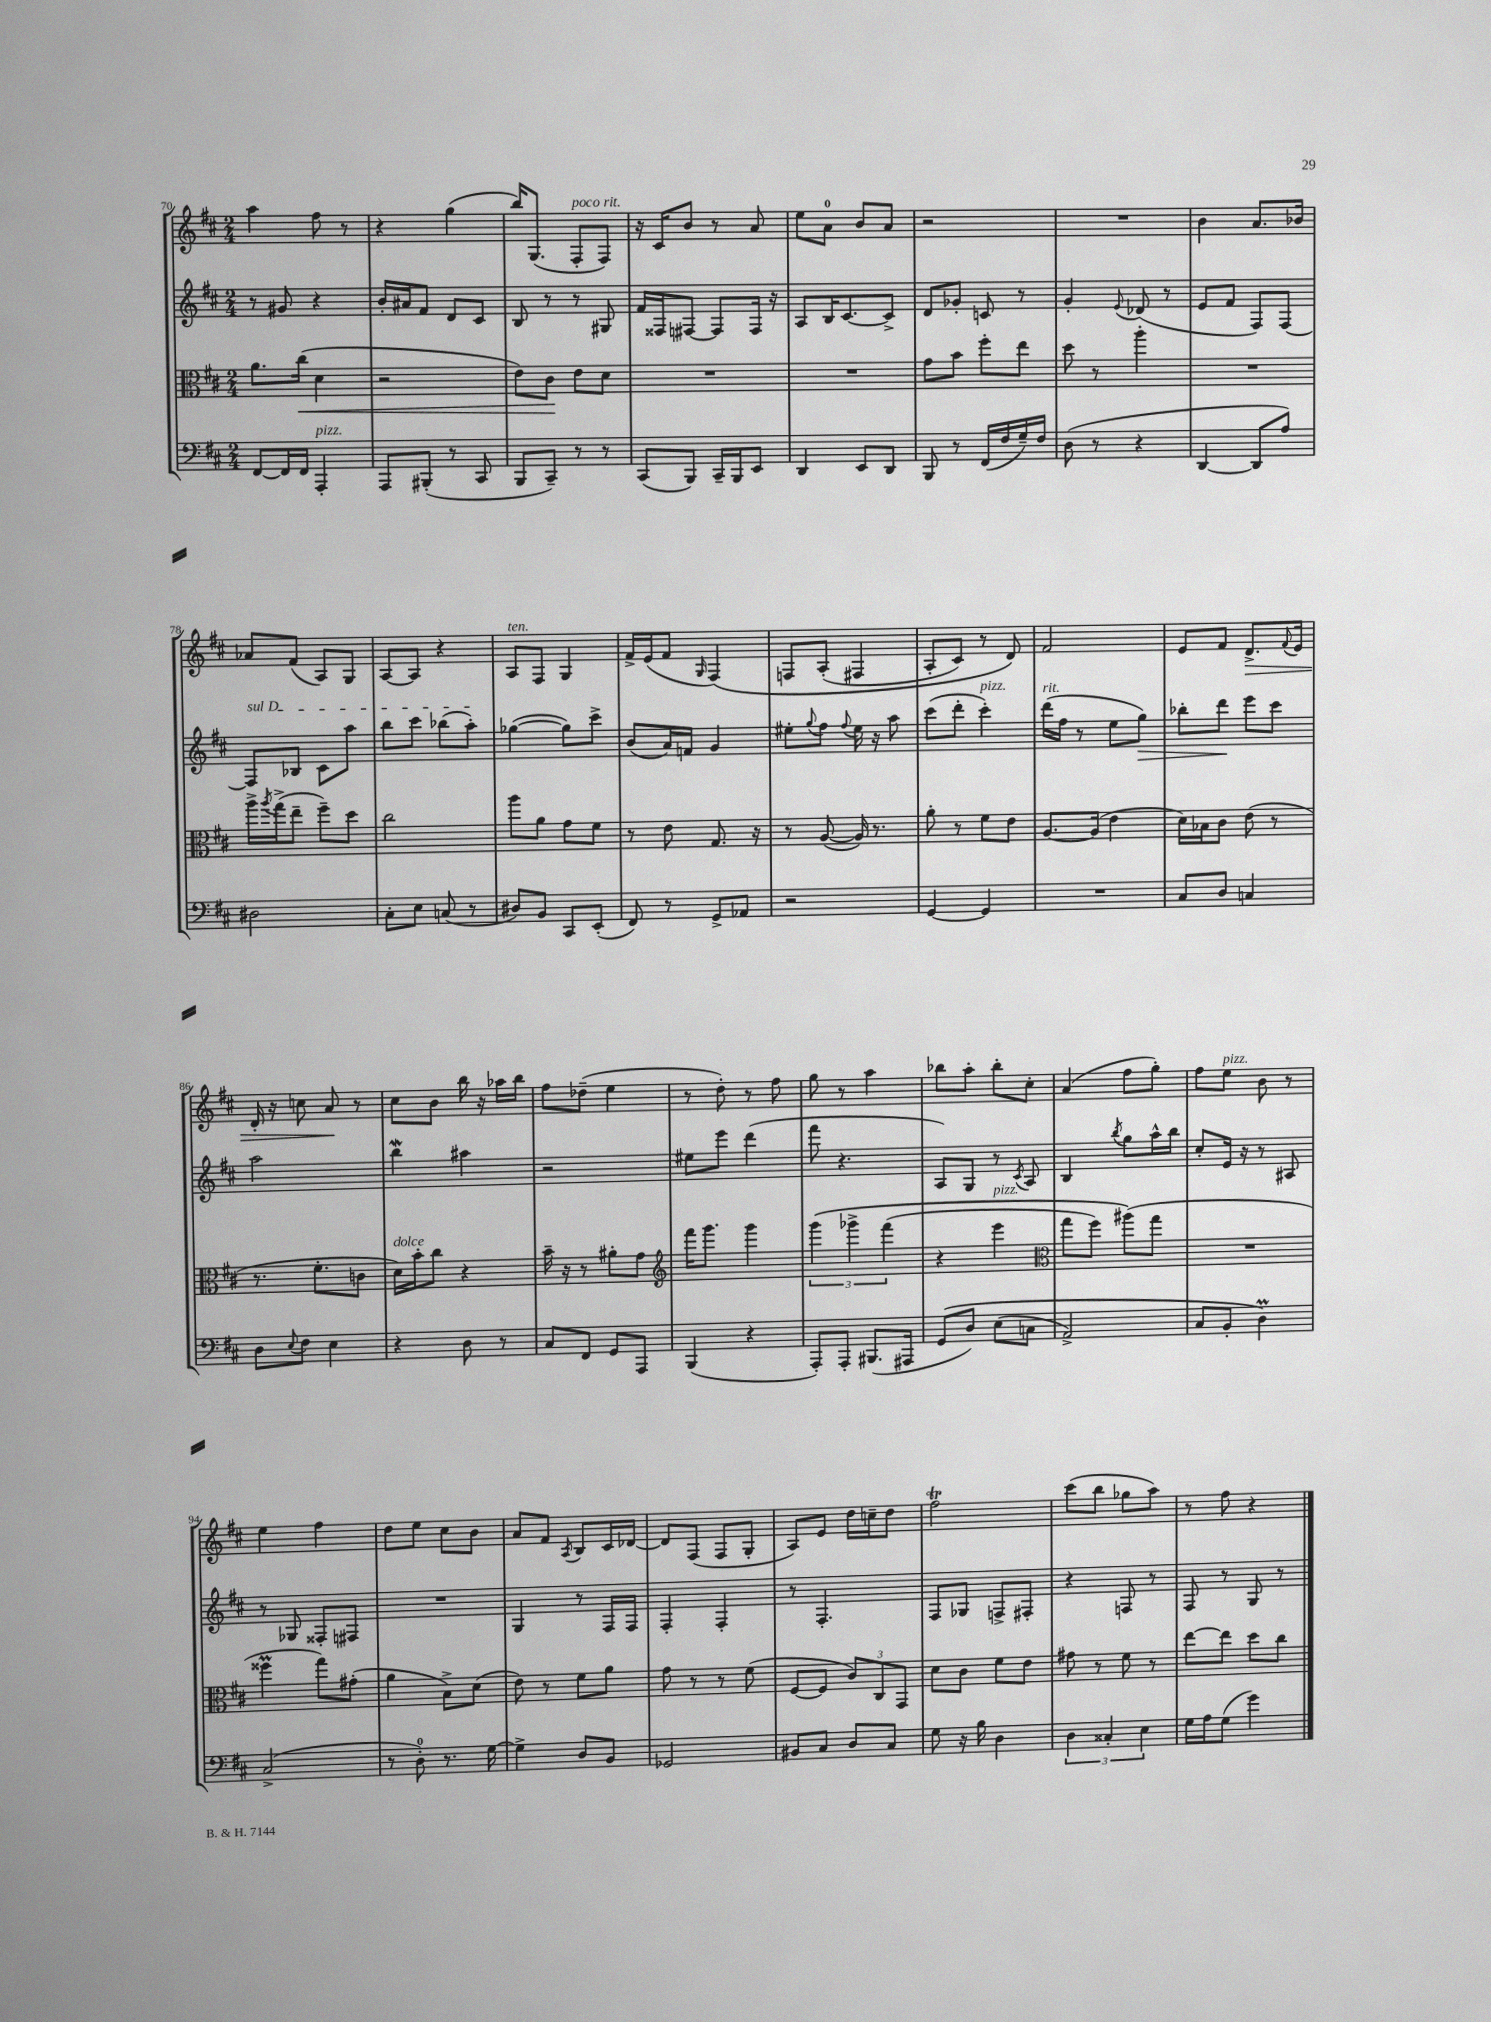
<<
\new StaffGroup <<
\new Staff = "s0" {
    \clef treble \key d \major \numericTimeSignature \time 2/4
    a''4 fis''8 r8 |
    r4 g''4( |
    b''16) g8.( fis8-.^\markup { \italic "poco rit." } fis8) |
    r16 cis'16 b'8 r8 a'8 |
    e''8 a'8-0 b'8 a'8 |
    r2 |
    R2 |
    b'4 a'8. bes'16 |
    aes'8 fis'8( a8) g8 |
    a8~ a8 r4 |
    a8^\markup { \italic "ten." } fis8 g4 |
    fis'16-> e'16( fis'8 \grace { g16 } fis4)\( |
    f8 a8-.( fis4 |
    a8-. cis'8) r8 d'8\) |
    fis'2 |
    e'8 fis'8 d'8.->\> \appoggiatura { fis'8 } e'16 |
    d'16-. r16 c''8 a'8\! r8 |
    cis''8 b'8 b''16 r16 aes''16 b''16 |
    fis''8 des''8--( e''4 |
    r8 d''8-.) r8 fis''8 |
    g''8 r8 a''4 |
    bes''8 a''8-. bes''8-. cis''8-. |
    a'4( fis''8 g''8-.) |
    fis''8 e''8^\markup { \italic "pizz." } b'8 r8 |
    e''4 fis''4 |
    d''8 e''8 cis''8 b'8 |
    a'8 fis'8 \acciaccatura { a8 } b8 cis'16 des'16~ |
    des'8 fis8( fis8 g8-. |
    a8) e'8 d''16 c''16-- d''8 |
    fis''2\trill |
    cis'''8( b''8 ges''8 a''8) |
    r8 fis''8 r4 \bar "|." |
}
\new Staff = "s1" {
    \clef treble \key d \major \numericTimeSignature \time 2/4
    r8 gis'8 r4 |
    b'16-. ais'16 fis'8 d'8 cis'8 |
    b8 r8 r8 gis8 |
    fis'16 fisis16 fis8~ fis8 fis16 r16 |
    a8 b16 cis'8.~ cis'8-> |
    d'8 ges'8-. c'8 r8 |
    g'4-. \appoggiatura { e'8 } des'8( r8 |
    e'8 fis'8 fis8) fis8~ |
    \once \override TextSpanner.bound-details.left.text = \markup { \italic "sul D" } fis8\startTextSpan bes8 cis'8 a''8 |
    b''8 cis'''8 bes''8( a''8-.\stopTextSpan) |
    ges''4~( ges''8) cis'''8-> |
    b'8( a'16) f'16 g'4 |
    eis''8-. \appoggiatura { g''8 } fis''8 \appoggiatura { fis''8 } eis''16 r16 a''8 |
    cis'''8( d'''8-. cis'''4-.^\markup { \italic "pizz." }) |
    d'''16^\markup { \italic "rit." }( fis''16 r8 e''8 g''8\>) |
    bes''8-. d'''8\! e'''8 cis'''8 |
    a''2 |
    b''4\mordent ais''4 |
    r2 |
    eis''8 e'''8 d'''4( |
    fis'''8 r4. |
    a8) g8 r8 \acciaccatura { cis'8 } a8 |
    b4 \acciaccatura { b''8 } g''8 a''16-^ b''16 |
    cis''8-. e'16 r16 r8 ais8 |
    r8 ges8 fisis8-. fis8 |
    R2 |
    g4 r8 fis16 fis16 |
    fis4-. fis4-. |
    r8 fis4.-. |
    fis8 ges8 f8-> fis8-. |
    r4 f8 r8 |
    fis8 r8 g8 r8 \bar "|." |
}
\new Staff = "s2" {
    \clef alto \key d \major \numericTimeSignature \time 2/4
    a'8. cis''16\<( d'4 |
    r2 |
    e'8) cis'8\! e'8 d'8 |
    R2 |
    R2 |
    g'8 b'8 fis''8-. e''8 |
    d''8 r8 a''4-. |
    R2 |
    a''16-> \acciaccatura { a''8 } g''16->( e''8-- fis''8--) d''8 |
    cis''2 |
    a''8 a'8 g'8 fis'8 |
    r8 e'8 g8. r16 |
    r8 a8~( a16) r8. |
    a'8-. r8 fis'8 e'8 |
    a8.~ a16( e'4 |
    d'16) bes16 cis'8 e'8( r8 |
    r8. fis'8.-. c'8 |
    d'16^\markup { \italic "dolce" }) b'16-. cis''8 r4 |
    b'16-- r16 r8 ais'8-. g'8 |
    \clef treble fis'''16 g'''8. g'''4 |
    \tuplet 3/2 { g'''4\( ges'''4-> fis'''4( } |
    r4 e'''4^\markup { \italic "pizz." } |
    \clef alto g''8 fis''8) ais''8(\) g''8 |
    R2 |
    fisis''4\prall g''8) gis'8-.( |
    a'4 b8->) d'8( |
    e'8) r8 fis'8 a'8 |
    g'8 r8 r8 fis'8( |
    fis8~ fis8 \tuplet 3/2 { cis'8) cis8 g,8 } |
    d'8 cis'8 fis'8 e'8 |
    gis'8 r8 fis'8 r8 |
    e''8~ e''8 d''8 cis''8 \bar "|." |
}
\new Staff = "s3" {
    \clef bass \key d \major \numericTimeSignature \time 2/4
    fis,8~ fis,16 fis,16 a,,4-.^\markup { \italic "pizz." } |
    a,,8 bis,,8-.( r8 cis,8 |
    b,,8 cis,8--) r8 r8 |
    cis,8( b,,8) cis,16-- b,,16 e,8 |
    d,4 e,8 d,8 |
    b,,8 r8 fis,16( fis16 g16--) fis16 |
    d8( r8 r4 |
    d,4~ d,8 a8) |
    dis2 |
    cis8-. e8 c8( r8 |
    dis8) b,8 cis,8 e,8-.( |
    fis,8) r8 g,8-> aes,8 |
    r2 |
    g,4~ g,4 |
    R2 |
    cis8 d8 c4 |
    d8 \appoggiatura { e8 } fis8 e4 |
    r4 d8 r8 |
    cis8 fis,8 g,8 a,,8 |
    b,,4( r4 |
    a,,8-.) a,,8-. bis,,8.( ais,,16 |
    g,8\( d8) e8( c8 |
    a,2->) |
    cis8 b,8-. d4\prall\) |
    cis2->( |
    r8 d8-0-.) r8. g16~ |
    g4-> d8 b,8 |
    ges,2 |
    bis,8 cis8 d8 cis8 |
    g8 r16 b16 d4 |
    \tuplet 3/2 { d4 cisis4-. e4 } |
    g16 a16 g8( g'4) \bar "|." |
}
>>
>>
\layout { \context { \Score currentBarNumber = #70 } }
